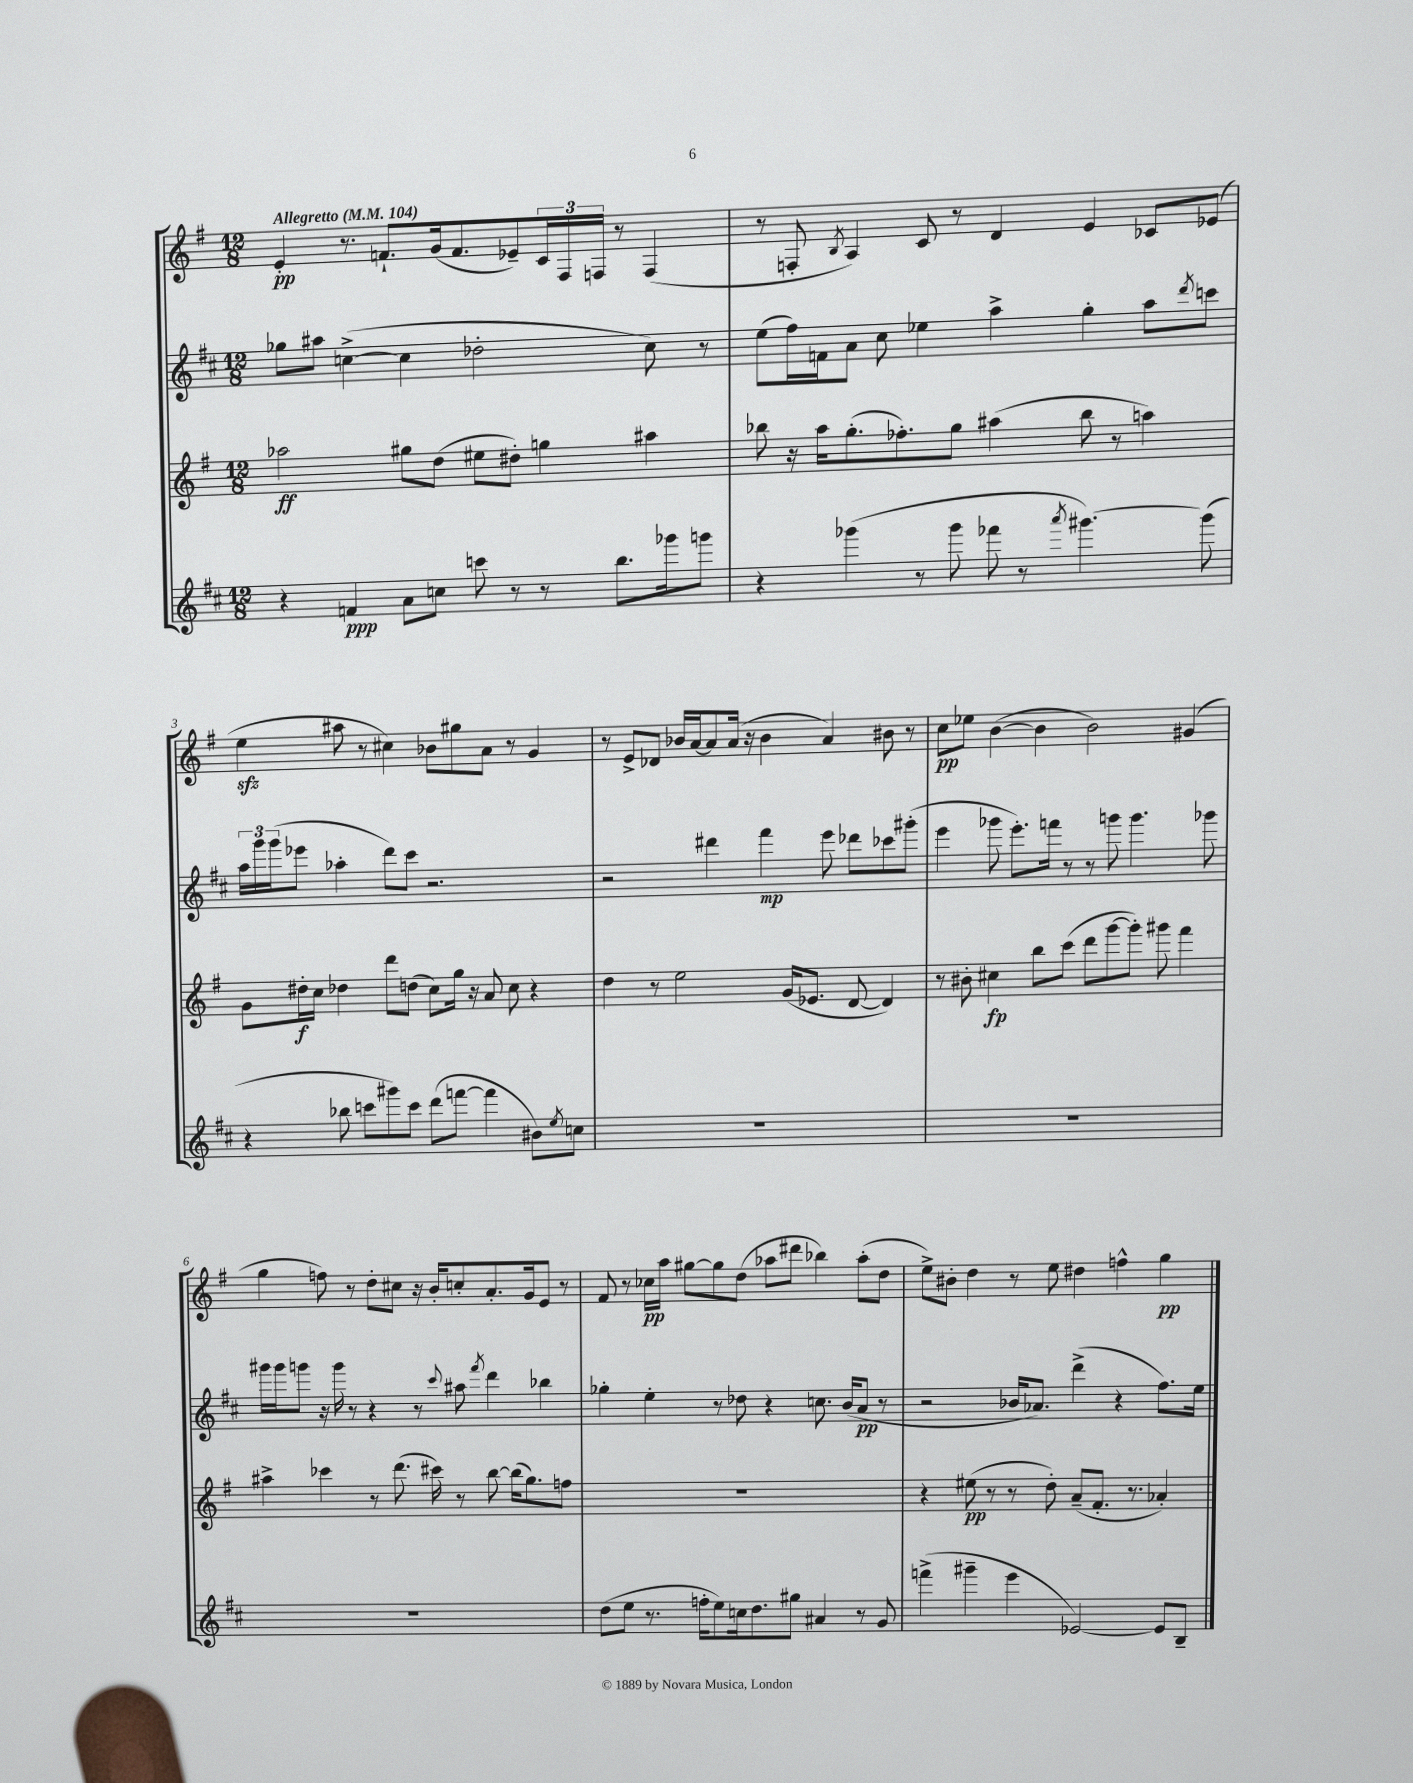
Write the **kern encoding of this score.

**kern	**kern	**kern	**kern
*staff4	*staff3	*staff2	*staff1
*clefG2	*clefG2	*clefG2	*clefG2
*k[f#c#]	*k[f#]	*k[f#c#]	*k[f#]
*M12/8	*M12/8	*M12/8	*M12/8
*MM104	*MM104	*MM104	*MM104
4r	2aa-	8gg-	4e'
.	.	8aa#	.
4f	.	([4cc^	8.r
.	.	.	8.f`
8a	8gg#	4cc]	.
8cc	(8dd	.	(16g
.	.	.	8.f
8ccc	8ee#	2dd-'	.
8r	8dd#')	.	8e-~)
8r	4gg	.	24c
.	.	.	24F#
.	.	.	24F
8.bb	.	.	8r
.	4aa#	8cc)	(4F
16ggg-	.	.	.
8ggg	.	8r	.
=	=	=	=
4r	8bb-	(8ee	8r
.	16r	16ff#)	8F'
.	16aa	16f	.
.	.	.	8qB
(4ggg-	(8.gg'	8a	4A)
.	.	8cc#	.
.	8.ff-')	.	.
8r	.	4ee-	8c
8ggg-	8gg	.	8r
8fff-	(4aa#	4aa^	4d
8r	.	.	.
8qaaa	.	.	.
[4.ggg#)	8bb-	4gg'	4e
.	8r	.	.
.	4aa)	8aa	8c-
.	.	8qddd	.
(8ggg#]	.	8ccc	(8e-
=	=	=	=
4r	8g	24aa	4ee
.	.	24ggg	.
.	.	(24ggg	.
.	16dd#'	8eee-	.
.	16cc	.	.
8bb-	4dd-	4aa-'	8aa#
8ccc	.	.	8r
8ggg#)	8ddd	8ddd)	4cc#)
8ccc	(8dd	8ccc#	.
(8ddd	8cc)	2.r	8b-
[8fff	16gg	.	8gg#
.	16r	.	.
4fff]	8a	.	8a
.	8cc	.	8r
8b#)	4r	.	4g
8qee	.	.	.
8cc	.	.	.
=	=	=	=
1.r	4dd	2r	8r
.	.	.	8e^
.	8r	.	8d-
.	2ee	.	16b-
.	.	.	[16a
.	.	4ddd#	8a]
.	.	.	(16a
.	.	.	16r
.	.	4fff#	4b-
.	(16g	.	.
.	8.e-	.	.
.	.	8eee	4a)
.	[8d	8ddd-	.
.	4d])	8ccc-	8b#
.	.	(8ggg#'	8r
=	=	=	=
1.r	8r	4eee	8cc
.	8b#'	.	8ee-
.	4cc#	8ggg-	([4b
.	.	8.eee')	.
.	8bb	.	4b]
.	.	16fff	.
.	(8ccc	8r	.
.	8ddd	8r	2b)
.	[8ggg	8ggg	.
.	8ggg'])	4.ggg	.
.	8ggg#	.	.
.	4fff#	.	(4g#
.	.	8ggg-	.
=	=	=	=
1.r	4aa#^	16ggg#	4gg
.	.	16ggg#	.
.	.	8ggg	.
.	4ccc-	16r	8ff)
.	.	16ggg	.
.	.	8r	8r
.	8r	4r	8dd'
.	(8.ddd	.	8cc#
.	.	8r	16r
.	16ccc#)	.	16b'
.	.	8qqccc#	.
.	8r	8aa#	8cc'
.	.	8qfff#	.
.	[8bb	4ddd	8.a'
.	(16bb]	.	.
.	8.gg)	.	16g
.	.	4bb-	8e
.	8ff	.	8r
=	=	=	=
(8dd	1.r	4gg-'	8f#
8ee	.	.	8r
8.r	.	4ee'	16cc-
.	.	.	16aa
.	.	.	[8gg#
16ff'	.	.	.
8ee)	.	8r	8gg#]
16cc	.	8dd-	(8dd
8.dd	.	.	.
.	.	4r	8aa-
8gg#	.	.	8ddd#
4a#	.	8.cc	4bb-)
.	.	(16b	.
8r	.	8a	(8aa-'
8g	.	8r	8dd
=	=	=	=
(4fff^	4r	2r	8ee^)
.	.	.	8b#'
4ggg#~	(8ee#	.	4dd
.	8r	.	.
4eee	8r	16b-	8r
.	.	8.a-)	.
.	8dd')	.	8ee
[2e-)	(8a~	(4ddd^	4dd#
.	8.f#'	.	.
.	.	4r	4ff^^
.	8.r	.	.
8e-]	4a-')	8.ff#)	4gg
8B~	.	.	.
.	.	16ee	.
==	==	==	==
*-	*-	*-	*-
